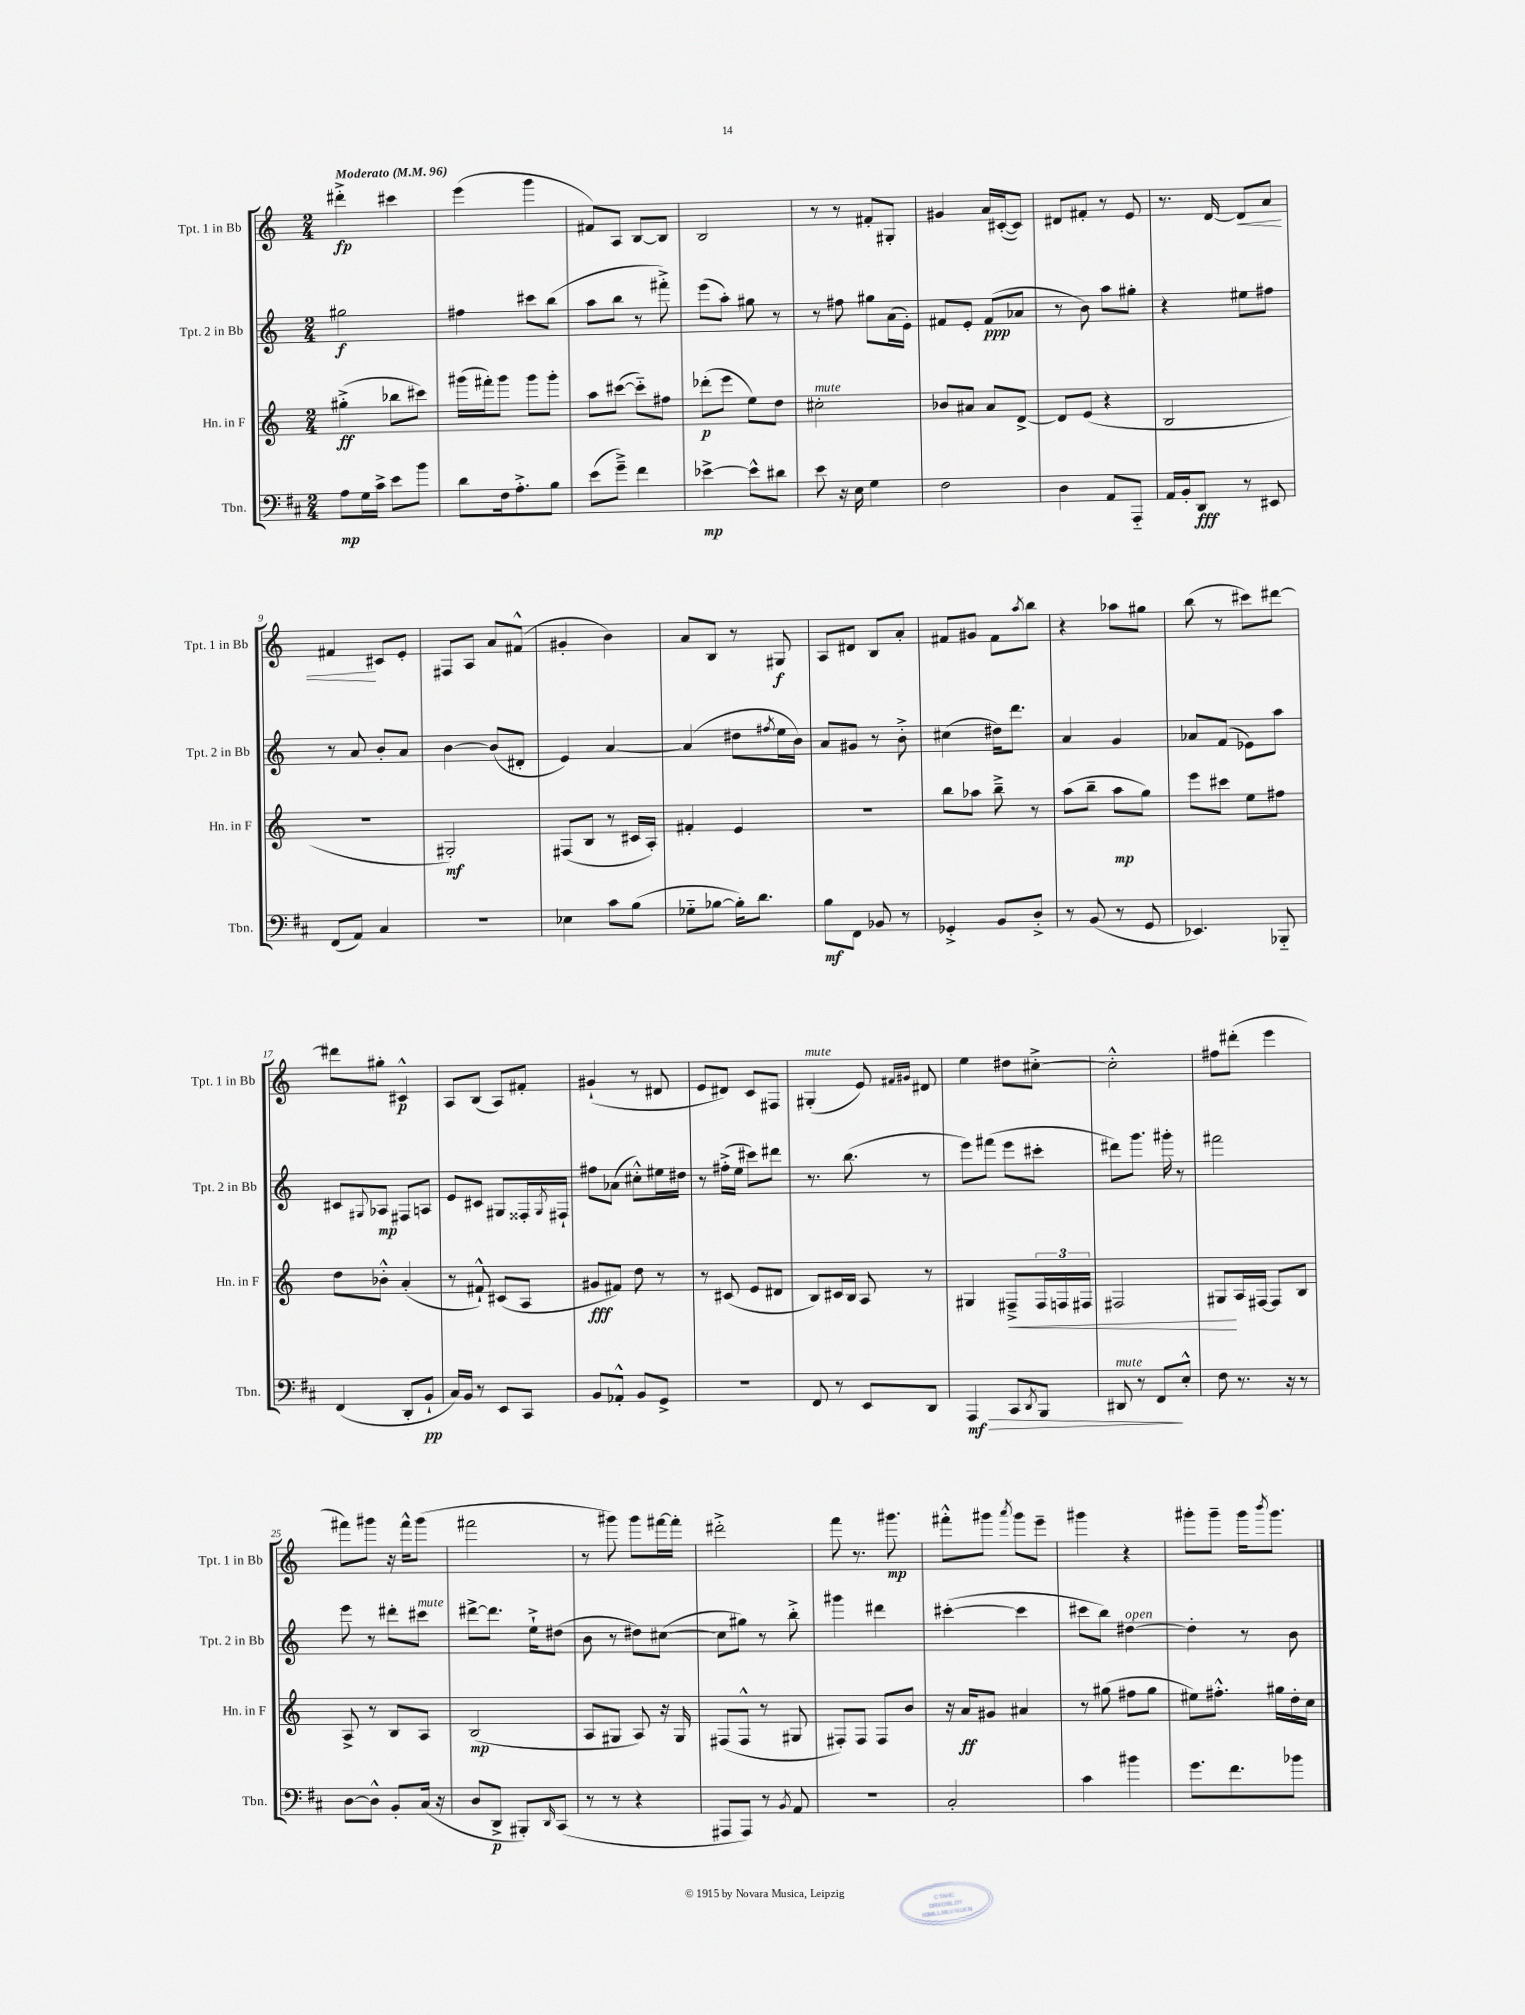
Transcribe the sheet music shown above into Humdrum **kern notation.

**kern	**kern	**kern	**kern
*staff4	*staff3	*staff2	*staff1
*clefF4	*clefG2	*clefG2	*clefG2
*k[f#c#]	*k[]	*k[]	*k[]
*M2/4	*M2/4	*M2/4	*M2/4
*MM96	*MM96	*MM96	*MM96
8A	(4gg#'^	2gg#	4ddd#'^
16G	.	.	.
16c#^	.	.	.
8e	8bb-	.	4ccc#
8b	8ccc#)	.	.
=	=	=	=
8d	(16ggg#	4ff#	(4eee
.	16fff#')	.	.
16F#	8ggg#	.	.
8.A'^	.	.	.
.	8ggg#	8ccc#	4ggg
8B	8ggg#'	(8bb	.
=	=	=	=
(8e	8aa	8aa	8f#)
8g~^)	([8ccc#	8bb	8A
4f#	8ccc#'~])	8r	[8B
.	8ff#	8fff#'^)	8B]
=	=	=	=
[4e-^	(8ddd-'	(8eee	2B
.	8eee	8aa')	.
8e-^^]	8ee)	8gg#	.
8d#	8dd	8r	.
=	=	=	=
8e	2cc#'	8r	8r
16r	.	8ff#	8r
16E	.	.	.
4G	.	8gg#	8f#'
.	.	(16a	8G#'
.	.	16e')	.
=	=	=	=
2F#	8b-	8f#	4g#
.	8a#	8e'	.
.	8a#	(8f#	16a
.	.	.	([16c#'
.	[8d^	8a-	8c#])
=	=	=	=
4D	8d]	8r	8d#
.	(8e	8b)	8f#'
8AA	4r	8aa	8r
8AAA'~	.	8gg#'	8e
=	=	=	=
16AA	2B	4r	8.r
16BB'	.	.	.
8DD	.	.	.
.	.	.	[16d
8r	.	8ee#	8d]
8EE#	.	8ff#	8a
=	=	=	=
(8FF#	2r	8r	4f#
8AA)	.	8a	.
4C#	.	8b'	8c#
.	.	8a	8e'
=	=	=	=
2r	2G#')	[4b	8F#
.	.	.	8A
.	.	(8b]	8a
.	.	8d#'	(8f#^^
=	=	=	=
4E-	(8F#	4e)	4g#'
.	8B	.	.
8c#	8r	[4a	4b)
(8B	16c#	.	.
.	16A')	.	.
=	=	=	=
8G-'~	4f#'	(4a]	8a
[8B-	.	.	8B
16B-'])	4e	8dd#	8r
8.d	.	.	.
.	.	8qff#	.
.	.	16ee	8G#
.	.	16b)	.
=	=	=	=
8B	2r	8a	8A
8FF#	.	8g#	8d#
8BB-	.	8r	8B
8r	.	8b'^	8a'
=	=	=	=
4GG-'^	8bb	(4cc#	8f#
.	8aa-	.	8g#
8BB	8bb~^	16dd#)	8f#
.	.	8.ddd	.
.	.	.	8qaa
8D'^	8r	.	8bb
=	=	=	=
8r	(8aa	4a	4r
(8BB	8bb~	.	.
8r	8aa	4g	8aa-
8GG	8gg)	.	8gg#
=	=	=	=
4.EE-)	8eee	8a-	(8bb
.	8ccc#	(8f	8r
.	8ee	8e-)	8ccc#)
8BBB-'~	8ff#	8aa	[8ddd#
=	=	=	=
(4FF#	8dd	8c#	8ddd#]
.	.	8qqG#	.
.	8b-'^^	8A-	8gg#'
8DD'	(4a'	8F#	4c#^^
8BB`	.	8A	.
=	=	=	=
16C#)	8r	8e	8A
16BB	.	.	.
8r	8f#`^^)	8c#	(8B
8EE	(8c#	8G#	8A)
8CC#	8A	16F##'	8f#'
.	.	8qG#	.
.	.	16F#`	.
=	=	=	=
8BB	8g#	8ff#	(4g#`
8AA-'^^	8f#)	(8a-	.
8BB	8dd	8cc#'^^)	8r
8GG^	8r	16ee#	8d#
.	.	16dd#	.
=	=	=	=
2r	8r	8r	8e
.	(8c#	(16ff#'^	8d#)
.	.	16ee	.
.	8e	8ccc#)	8c
.	8d#	8ddd#	8F#
=	=	=	=
8FF#	8B)	8.r	(4G#'
8r	16c#	.	.
.	16B	(8.bb	.
8EE	8A	.	8e)
.	.	.	16qqf#
.	.	.	16qqg#
8DD	8r	8r	8d#
=	=	=	=
4AAA	4G#	8eee)	4ee
.	.	(8fff#	.
8CC#	8F#~^	8eee	8dd#
8qDD	.	.	.
8BBB	24F#	8ccc#'	[8cc#'^
.	24F	.	.
.	24F#	.	.
=	=	=	=
8DD#	2F#	8ddd#)	2cc#'^^]
8r	.	8.ggg	.
8FF#	.	.	.
.	.	16ggg#'	.
8E'^^	.	8r	.
=	=	=	=
8F#	8G#	2fff#	8ff#
8.r	16A	.	(8ddd#'
.	[16F#	.	.
.	8F#]	.	4eee
16r	.	.	.
8r	8B	.	.
=	=	=	=
[8D	8A^	8eee	8fff#)
8D^^]	8r	8r	8ggg#
8BB'	8B	8ddd#'	16r
.	.	.	16fff#^^
(16C#	8A	8ccc#	(8ggg#
16r	.	.	.
=	=	=	=
8D	(2B	[8ddd#^	2fff#
8DD^	.	8.ddd#]	.
8BBB#')	.	.	.
.	.	16ee`^	.
16qqDD	.	.	.
(8CC#	.	(8dd#	.
=	=	=	=
8r	8A	8b	8r
8r	8G#	8r	8ggg#)
4r	8A)	8dd#)	8ggg#
.	16r	([8cc#	[16fff#
.	16G#	.	16fff#']
=	=	=	=
8AAA#	(8F#	8cc#]	2ddd#'^
8AAA#)	8F#^^	8gg#)	.
8r	8r	8r	.
8qBB	.	.	.
8AA	8G#	8bb'^	.
=	=	=	=
2r	8F#')	4ggg#	8fff
.	8F#	.	8.r
.	8F#	4ddd#	.
.	.	.	8.ggg#
.	8b	.	.
=	=	=	=
2C#'	16r	([4ccc#'	8fff#'^^
.	16a	.	.
.	8g#	.	8ggg#
.	.	.	8qaaa
.	4a#	4ccc#]	8ggg#
.	.	.	8eee~
=	=	=	=
4c#	8r	8ccc#	4ggg#
.	(8gg#	8bb)	.
4b#	8ff#	[4dd#	4r
.	8gg#	.	.
=	=	=	=
8.g	8ee#)	4dd#']	8ggg#'
.	8.ff#'^^	.	8ggg#~
8.f#	.	.	.
.	.	8r	16ggg#
.	.	.	8qbbb
.	16gg#	.	8.ggg#
8b-	16dd'	8b	.
.	16cc	.	.
==	==	==	==
*-	*-	*-	*-
